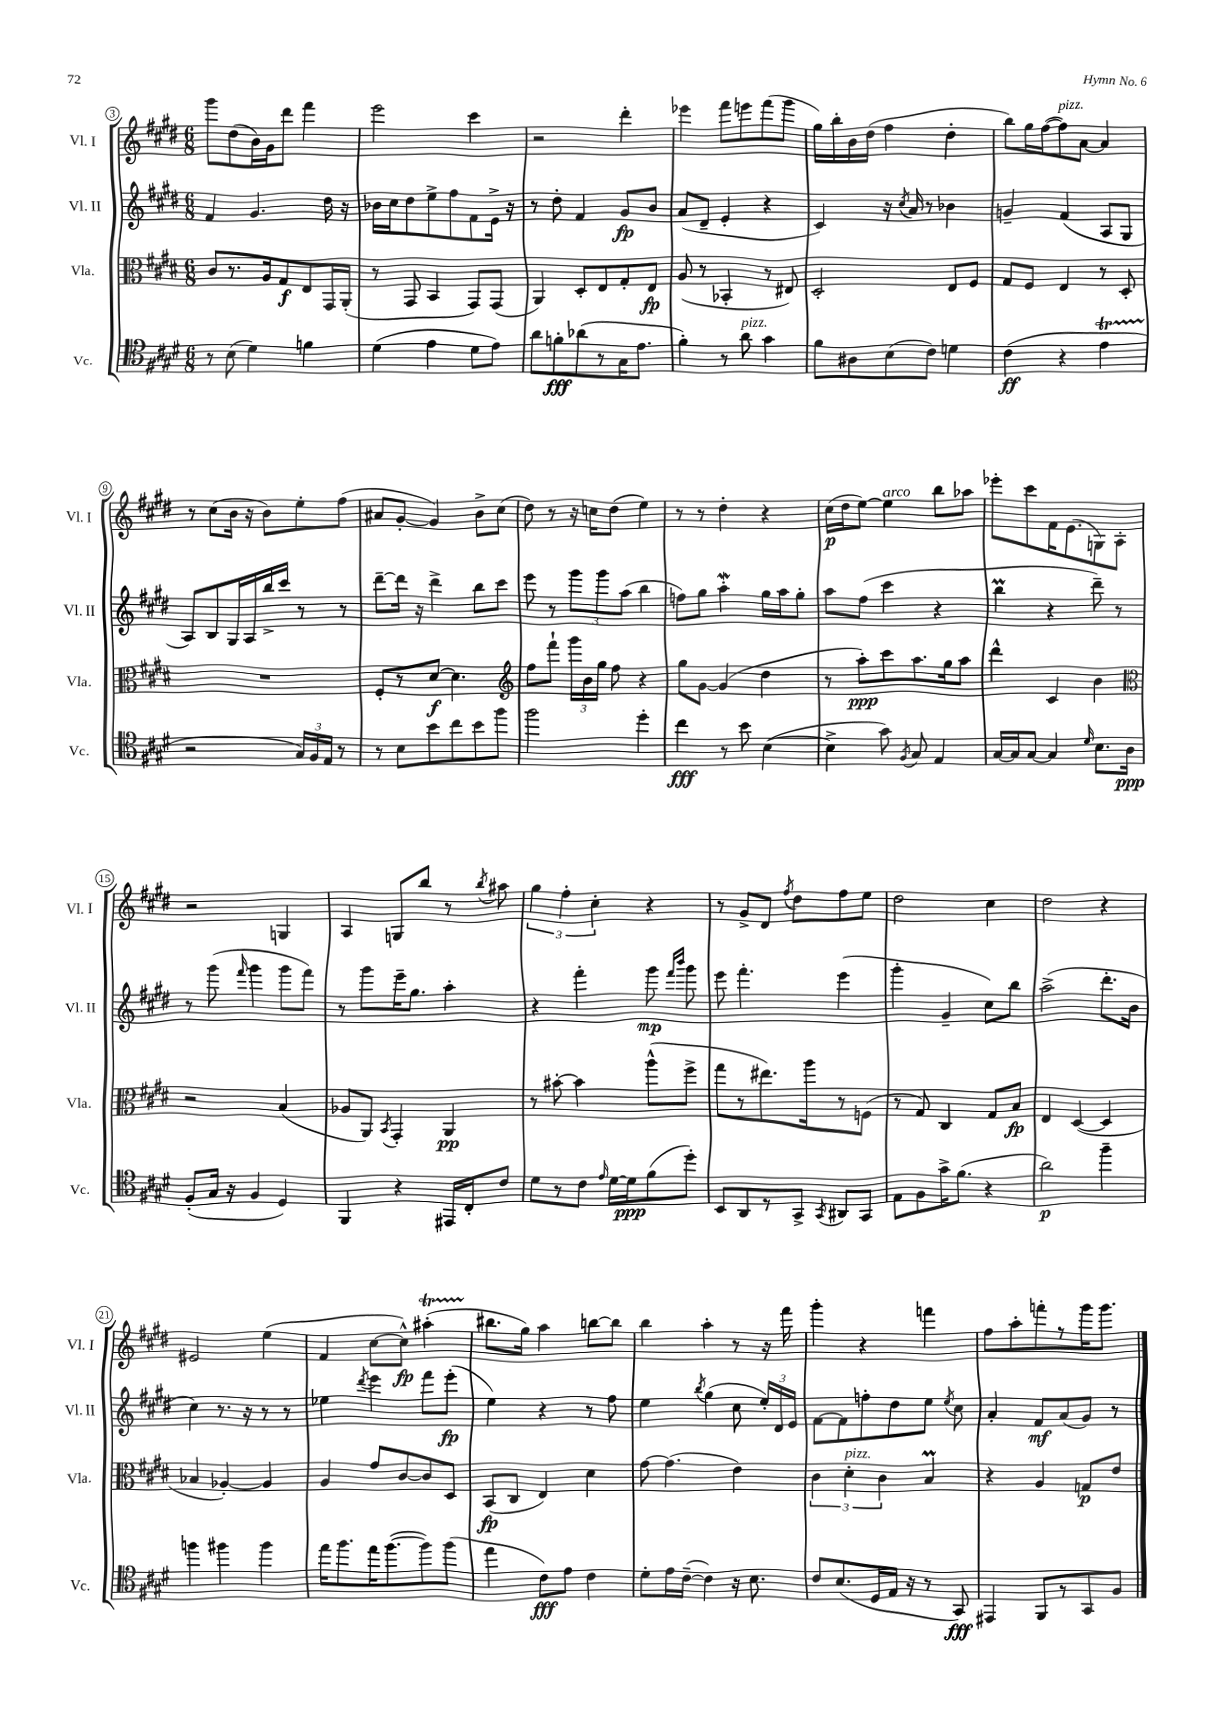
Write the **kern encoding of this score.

**kern	**dynam	**kern	**dynam	**kern	**dynam	**kern	**dynam
*part4	*part4	*part3	*part3	*part2	*part2	*part1	*part1
*staff4	*staff4	*staff3	*staff3	*staff2	*staff2	*staff1	*staff1
*I"Vc.	*	*I"Vla.	*	*I"Vl. II	*	*I"Vl. I	*
*I'Vc.	*	*I'Vla.	*	*I'Vl. II	*	*I'Vl. I	*
*clefC4	*	*clefC3	*	*clefG2	*	*clefG2	*
*k[f#c#g#d#]	*	*k[f#c#g#d#]	*	*k[f#c#g#d#]	*	*k[f#c#g#d#]	*
*M6/8	*	*M6/8	*	*M6/8	*	*M6/8	*
=3	=3	=3	=3	=3	=3	=3	=3
8r	.	8c#/L	.	4f#/	.	8ggg#\L	.
(8B\	.	8.r	.	.	.	(8dd#\	.
4d#\)	.	.	.	4.g#/	.	16b\L)	.
.	.	16A/k	.	.	.	16g#\J	.
.	.	8G#/	f	.	.	8ddd#\J	.
4fn\	.	8E/	.	.	.	4fff#\	.
.	.	16GG#/L	.	16dd#\	.	.	.
.	.	(16AA'/JJ	.	16r	.	.	.
=4	=4	=4	=4	=4	=4	=4	=4
(4d#\	.	8r	.	16b-X\LL	.	2eee\	.
.	.	.	.	16cc#\J	.	.	.
.	.	8GG#/	.	8dd#\	.	.	.
4e\	.	4BB/	.	8ee^\	.	.	.
.	.	.	.	8ff#\	.	.	.
8d#\L	.	8GG#/L)	.	8f#\	.	4ccc#\	.
8e\J)	.	(8GG#/J	.	16e^\Jk	.	.	.
.	.	.	.	16r	.	.	.
=5	=5	=5	=5	=5	=5	=5	=5
8a\L	.	4AA/)	.	8r	.	2r	.
8fn'\	fff	.	.	8dd#'\	.	.	.
(8a-X\	.	8D#'/L	.	4f#/	.	.	.
8r	.	8E/	.	.	.	.	.
16G#\K	.	8G#'/	.	8g#/L	fp	4ddd#'\	.
8.e\J	.	.	.	.	.	.	.
.	.	8E/J	fp	8b/J	.	.	.
=6	=6	=6	=6	=6	=6	=6	=6
4f#'\)	.	(8A/	.	(8a/L	.	4eee-X\	.
.	.	8r	.	8d#~/J	.	.	.
8r	.	4BB-X'/	.	4e'/	.	8fff#\L	.
!LO:TX:a:i:t=pizz.	!	!	!	!	!	!	!
8a\	.	.	.	.	.	8eeen\	.
4g#\	.	8r	.	4r	.	(8fff#\	.
.	.	8E#X/)	.	.	.	8ggg#\J	.
=7	=7	=7	=7	=7	=7	=7	=7
8f#\L	.	2D#'/	.	4c#/)	.	16gg#\LL)	.
.	.	.	.	.	.	16bb'\	.
8A#X\	.	.	.	.	.	16b\	.
.	.	.	.	.	.	(16dd#\JJ	.
(8B\	.	.	.	16r	.	4ff#\	.
.	.	.	.	8qcc#/	.	.	.
.	.	.	.	16a/	.	.	.
8c#\J)	.	.	.	8r	.	.	.
4dn\	.	8E/L	.	4b-X\	.	4dd#'\	.
.	.	8F#/J	.	.	.	.	.
=8	=8	=8	=8	=8	=8	=8	=8
(4c#\	ff	8G#/L	.	4gn~/	.	8bb\L)	.
.	.	8F#/J	.	.	.	16gg#\L	.
.	.	.	.	.	.	([16ff#\J	.
!	!	!	!	!	!	!LO:TX:a:i:t=pizz.	!
4r	.	4E/	.	(4f#/	.	8ff#\])	.
.	.	.	.	.	.	[8a\J	.
4eT\	.	8r	.	8A/L	.	4a/]	.
.	.	8D#'/	.	8G#/J	.	.	.
!!LO:LB:g=z
=9	=9	=9	=9	=9	=9	=9	=9
2r	.	2.r	.	8A/L)	.	8r	.
.	.	.	.	8B/	.	(8cc#\L	.
.	.	.	.	16G#/L	.	16b\Jk	.
.	.	.	.	16A/	.	16r	.
.	.	.	.	16bb^/	.	8b\L)	.
.	.	.	.	16ccc#/JJ	.	.	.
24G#/LL)	.	.	.	8r	.	8ee'\	.
24F#/	.	.	.	.	.	.	.
24E/JJ	.	.	.	.	.	.	.
8r	.	.	.	8r	.	(8ff#\J	.
=10	=10	=10	=10	=10	=10	=10	=10
8r	.	8F#'/L	.	[8ddd#~\L	.	8a#X/L	.
8B\L	.	8r	.	16ddd#\Jk]	.	[8g#'/J	.
.	.	.	.	16r	.	.	.
8b\	.	[8d#/J	f	4ddd#^\	.	4g#/])	.
8cc#\	.	4.d#\]	.	.	.	.	.
8b\	.	.	.	8bb\L	.	8b^\L	.
8ff#\J	.	.	.	8ccc#\J	.	(8cc#\J	.
=11	=11	=11	=11	=11	=11	=11	=11
*	*	*clefG2	*	*	*	*	*
2ff#\	.	8ff#\L	.	8eee\	.	8dd#\)	.
.	.	8fff#`\J	.	8r	.	8r	.
.	.	24ggg#\LL	.	12ggg#\L	.	16r	.
.	.	24b\	.	.	.	.	.
.	.	.	.	.	.	16ccn\KL	.
.	.	24gg#\JJ	.	12ggg#\	.	.	.
.	.	8ff#\	.	.	.	(8dd#\J	.
.	.	.	.	(12aa\J	.	.	.
4dd#'\	.	4r	.	4bb\	.	4ee\)	.
=12	=12	=12	=12	=12	=12	=12	=12
4cc#\	fff	8gg#\L	.	8ffn\L)	.	8r	.
.	.	[8g#\J	.	8gg#\J	.	8r	.
8r	.	(4g#/]	.	4aaw'\	.	4dd#'\	.
8b\	.	.	.	.	.	.	.
([4B\	.	4dd#\	.	16gg#\LL	.	4r	.
.	.	.	.	16aa\J	.	.	.
.	.	.	.	8gg#'\J	.	.	.
=13	=13	=13	=13	=13	=13	=13	=13
4B^\]	.	8r	.	8aa\L	.	(16cc#\LL	p
.	.	.	.	.	.	16dd#\J	.
.	.	8aa'\L)	ppp	(8ff#\J	.	[8ee\J)	.
!	!	!	!	!	!	!LO:TX:a:i:t=arco	!
8g#\)	.	8ccc#\	.	4ccc#\	.	4ee\]	.
8qF#/	.	.	.	.	.	.	.
8G#/	.	8.aa\	.	.	.	.	.
4E/	.	.	.	4r	.	8bb\L	.
.	.	16gg#\k	.	.	.	.	.
.	.	8aa\J	.	.	.	8aa-X\J	.
=14	=14	=14	=14	=14	=14	=14	=14
[16G#/LL	.	4ddd#^^\	.	4bbM\	.	8eee-X'\L	.
16G#/J]	.	.	.	.	.	.	.
[8G#/J	.	.	.	.	.	8ccc#\	.
4G#/]	.	4c#/	.	4r	.	16f#\K	.
.	.	.	.	.	.	(8.e\	.
16qqd#/	.	.	.	.	.	.	.
8.B\L	.	4b\	.	8ddd#~\)	.	8Gn\)	.
.	.	.	.	8r	.	8A'\J	.
16A\Jk	ppp	.	.	.	.	.	.
!!LO:LB:g=z
=15	=15	=15	=15	=15	=15	=15	=15
*	*	*clefC3	*	*	*	*	*
(8F#'/L	.	2r	.	8r	.	2r	.
16G#/Jk	.	.	.	(8ggg#\	.	.	.
16r	.	.	.	.	.	.	.
.	.	.	.	16qqfff#/	.	.	.
4F#/	.	.	.	4ggg#\	.	.	.
4D#/)	.	(4B/	.	8ggg#\L	.	4Gn/	.
.	.	.	.	8fff#\J)	.	.	.
=16	=16	=16	=16	=16	=16	=16	=16
4FF#/	.	8A-X/L	.	8r	.	4A/	.
.	.	8AA/J)	.	8ggg#\L	.	.	.
.	.	8qBB/	.	.	.	.	.
4r	.	4GG#'/	.	16eee~\K	.	8Gn/L	.
.	.	.	.	8.gg#\J	.	.	.
.	.	.	.	.	.	8bb/J	.
16EE#X/LL	.	4AA/	pp	4aa'\	.	8r	.
16C#'/J	.	.	.	.	.	.	.
.	.	.	.	.	.	8qbb/	.
8c#/J	.	.	.	.	.	8aa#X\	.
=17	=17	=17	=17	=17	=17	=17	=17
8d#\L	.	8r	.	4r	.	6gg#\	.
8r	.	[8b#X'\	.	.	.	.	.
.	.	.	.	.	.	6ff#'\	.
8c#\J	.	4b#\]	.	4fff#'\	.	.	.
.	.	.	.	.	.	6cc#'\	.
16qqe/	.	.	.	.	.	.	.
[16d#\LL	.	.	.	.	.	.	.
16d#\J]	ppp	.	.	.	.	.	.
(8f#\	.	(8aa^^\L	.	8ggg#\	mp	4r	.
.	.	.	.	16qqfff#/LL	.	.	.
.	.	.	.	16qqbbb/JJ	.	.	.
8dd#'\J)	.	8ff#^\J	.	8ggg#\	.	.	.
=18	=18	=18	=18	=18	=18	=18	=18
8BB/L	.	8gg#\L	.	8eee\	.	8r	.
8AA/	.	8r	.	4.fff#'\	.	8g#^/L	.
8r	.	8.ee#X\)	.	.	.	8d#/J	.
.	.	.	.	.	.	8qff#/	.
8GG#^/J	.	.	.	.	.	8dd#\L	.
.	.	16aa\k	.	.	.	.	.
8qGG#/	.	.	.	.	.	.	.
8AA#X/L	.	8r	.	(4eee\	.	8ff#\	.
8GG#/J	.	(8Fn\J	.	.	.	8ee\J	.
=19	=19	=19	=19	=19	=19	=19	=19
8E\L	.	8r	.	4ggg#'\	.	2dd#\	.
8F#\	.	8G#/)	.	.	.	.	.
16g#^\K	.	4C#/	.	4g#~/	.	.	.
(8.f#\J	.	.	.	.	.	.	.
4r	.	8G#/L	.	8cc#\L)	.	4cc#\	.
.	.	8B/J	fp	8bb\J	.	.	.
=20	=20	=20	=20	=20	=20	=20	=20
2a\)	p	4E/	.	(2aa^\	.	2dd#\	.
.	.	([4D#/	.	.	.	.	.
4ff#~\	.	4D#/]	.	8.ddd#'\L	.	4r	.
.	.	.	.	16b\Jk	.	.	.
!!LO:LB:g=z
=21	=21	=21	=21	=21	=21	=21	=21
4ffn\	.	4B-X/	.	4cc#\)	.	2e#X/	.
4ff#X\	.	[4A-X'/)	.	8.r	.	.	.
.	.	.	.	16r	.	.	.
4ff#\	.	4A-/]	.	8r	.	(4ee\	.
.	.	.	.	8r	.	.	.
=22	=22	=22	=22	=22	=22	=22	=22
16ee\KL	.	4A/	.	4ee-X\	.	4f#/	.
8.ff#\	.	.	.	.	.	.	.
.	.	.	.	8qddd#/	.	.	.
16ee\K	.	8g#/L	.	4eee\	.	[8cc#\L	.
([8.ff#\	.	.	.	.	.	.	.
.	.	[8c#/	.	.	.	8cc#^^\J])	fp
8ff#\])	.	8c#/]	.	8fff#\L	.	(4aa#Xt'\	.
(8ff#\J	.	8D#/J	.	(8eee'\J	fp	.	.
=23	=23	=23	=23	=23	=23	=23	=23
4ee\	.	(8BB/L	fp	4ee\)	.	8.bb#X\L	.
.	.	8C#/J	.	.	.	.	.
.	.	.	.	.	.	16gg#\Jk)	.
8c#\L)	fff	4E/)	.	4r	.	4aa\	.
8e\J	.	.	.	.	.	.	.
4c#\	.	4d#\	.	8r	.	[8bbn\L	.
.	.	.	.	8ff#\	.	8bb\J]	.
=24	=24	=24	=24	=24	=24	=24	=24
8d#'\L	.	[8g#\	.	4ee\	.	4bb\	.
16e\L	.	(4.g#\]	.	.	.	.	.
([16c#~\JJ	.	.	.	.	.	.	.
.	.	.	.	8qbb/	.	.	.
4c#\])	.	.	.	(4gg#\	.	4aa'\	.
16r	.	4e\)	.	8cc#\	.	8r	.
8.B\	.	.	.	.	.	.	.
.	.	.	.	24ee'/LL)	.	16r	.
.	.	.	.	24d#/	.	.	.
.	.	.	.	.	.	16fff#\	.
.	.	.	.	24e/JJ	.	.	.
=25	=25	=25	=25	=25	=25	=25	=25
8c#/L	.	6c#\	.	[8f#\L	.	4ggg#'\	.
(8.B/	.	.	.	8f#\]	.	.	.
!	!	!LO:TX:a:i:t=pizz.	!	!	!	!	!
.	.	6d#'\	.	.	.	.	.
.	.	.	.	8ffn'\	.	4r	.
16D#/L	.	.	.	.	.	.	.
.	.	6c#\	.	.	.	.	.
16E/JJ	.	.	.	8dd#\	.	.	.
16r	.	.	.	.	.	.	.
8r	.	4BM/	.	8ee\J	.	4fffn\	.
.	.	.	.	8qee/	.	.	.
8GG#/)	fff	.	.	8cc#\	.	.	.
=26	=26	=26	=26	=26	=26	=26	=26
4EE#X/	.	4r	.	4a'/	.	8ff#\L	.
.	.	.	.	.	.	8aa'\	.
8FF#/L	.	4A/	.	8f#/L	mf	8fffn'\	.
8r	.	.	.	(8a/	.	8r	.
8GG#/	.	8Gn/L	p	8g#/J)	.	16ggg#\K	.
.	.	.	.	.	.	8.ggg#\J	.
8F#/J	.	8e/J	.	8r	.	.	.
==	==	==	==	==	==	==	==
*-	*-	*-	*-	*-	*-	*-	*-
